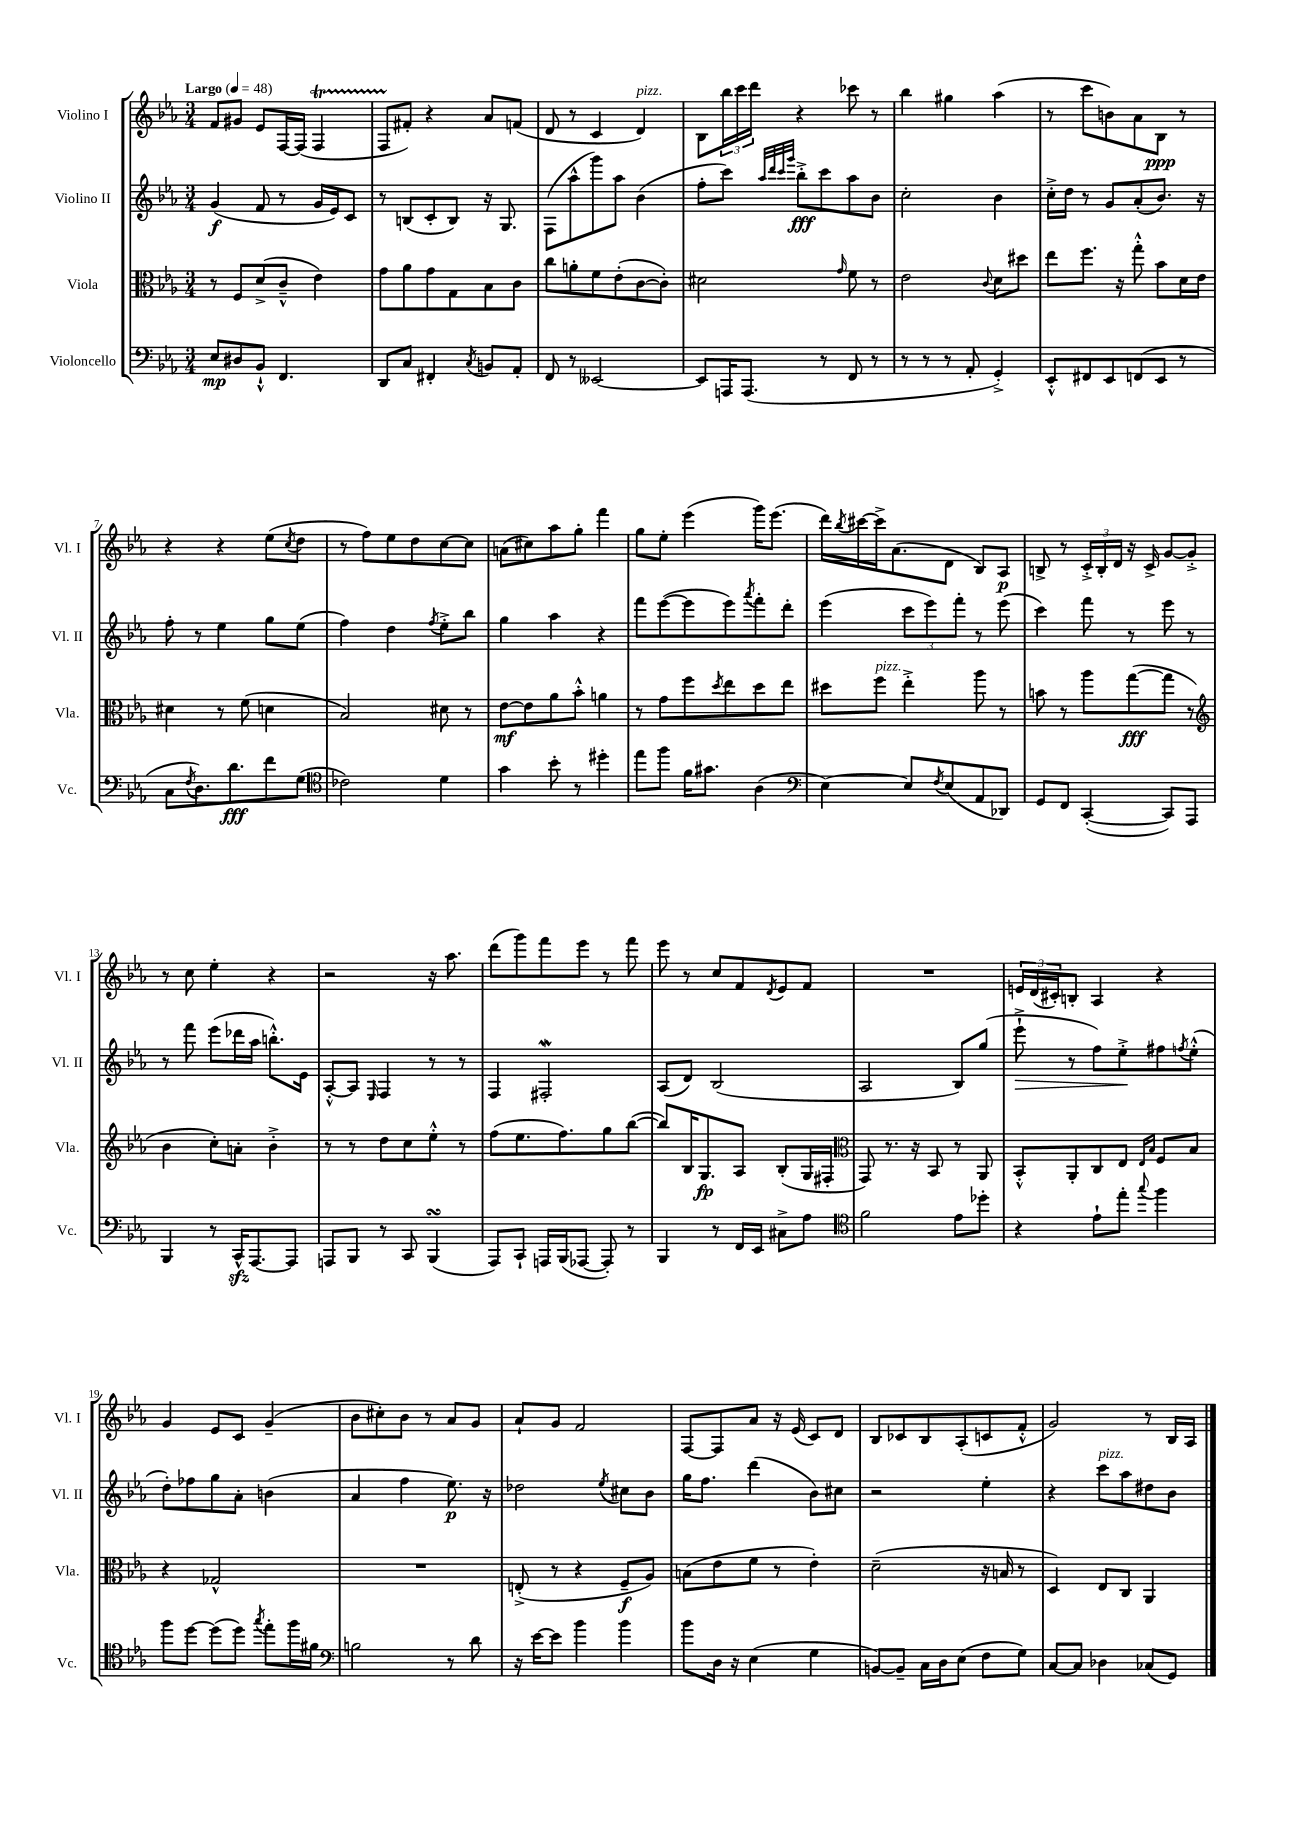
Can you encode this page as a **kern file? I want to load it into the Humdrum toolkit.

**kern	**kern	**kern	**kern
*staff4	*staff3	*staff2	*staff1
*clefF4	*clefC3	*clefG2	*clefG2
*k[b-e-a-]	*k[b-e-a-]	*k[b-e-a-]	*k[b-e-a-]
*M3/4	*M3/4	*M3/4	*M3/4
*MM48	*MM48	*MM48	*MM48
8E-/L	8r	(4g/	8f/L
8D#/	8F/L	.	8g#/J
8BB-`^^/J	(8d^/	8f/	8e-/L
4.FF/	8c~^^/J	8r	[16F/L
.	.	.	(16F/]JJ
.	4e-\)	16g/LL	4F/
.	.	16e-/J)	.
.	.	8c/J	.
=	=	=	=
8DD/L	8g\L	8r	8F/L
8C/J	8a-\	(8B/L	8f#'/J)
4FF#'/	8g\	8c'/	4r
.	8G\	8B/J)	.
8qC/	.	.	.
8BB/L	8B-\	16r	8a-/L
.	.	8.G/	.
8AA-'/J	8c\J	.	(8f/J
=	=	=	=
8FF/	8cc\L	(8F\L	8d/
8r	8a'\	8aa-^^\	8r
[2EE--/	8f\	8ggg\)	4c/
.	(8e-'\	8aa-\J	.
.	[8c\	(4b-\	4d/)
.	8c'\]J)	.	.
=	=	=	=
8EE--/]L	2d#\	8ff'\L	8B-\L
16AAA/K	.	8ccc\J)	24bb-\L
.	.	.	24ccc\
(8.AAA/J	.	.	.
.	.	.	24ddd\JJ
.	.	32qqaa-/LLL	.
.	.	32qqddd/	.
.	.	32qqccc/	.
.	.	32qqggg/JJJ	.
.	.	8bb-'^\L	4r
8r	.	8ccc\	.
.	16qqg/	.	.
8FF/	8f\	8aa-\	8ccc-\
8r	8r	8b-\J	8r
=	=	=	=
8r	2e-\	2cc'\	4bb-\
8r	.	.	.
8r	.	.	4gg#\
8AA-'/	.	.	.
.	8qqc/	.	.
4GG'^/)	8d\L	4b-\	(4aa-\
.	8dd#\J	.	.
=	=	=	=
8EE-'^^/L	8ee-\L	16cc'^\LL	8r
.	.	16dd\JJ	.
8FF#/	8.ff\J	8r	8ccc\L
8EE-/	.	8g/L	8b\)
.	16r	.	.
(8FF/	8gg'^^\	(8a-'/	8a-\
8EE-/J	8b-\L	8.b-/J)	8B-\J
8r	16d\L	.	8r
.	16e-\JJ	16r	.
=	=	=	=
8C\L	4d#\	8ff'\	4r
8qF/	.	.	.
8.D\)	.	8r	.
.	8r	4ee-\	4r
8.d\	.	.	.
.	(8f\	.	.
8f\	4d\	8gg\L	(8ee-\L
.	.	.	8qcc/
(8G\J	.	(8ee-\J	8dd\J
=	=	=	=
*clefC4	*	*	*
2c-\)	2B-/)	4ff\)	8r
.	.	.	8ff\L)
.	.	4dd\	8ee-\
.	.	.	8dd\
.	.	8qff/	.
4d\	8d#\	8ee-'^\L	[8cc\
.	8r	8bb-\J	8cc\]J
=	=	=	=
4g\	[8e-\L	4gg\	(8a\L
.	8e-\]	.	8cc#\)
8b-'\	8a-\	4aa-\	8aa-\
8r	8b-'^^\J	.	8gg'\J
4dd#'\	4a\	4r	4fff\
=	=	=	=
8ee-\L	8r	8fff\L	8gg\L
8ff\J	8g\L	([8eee-\	8ee-'\J
16f\LK	8ff\	8eee-\]	(4eee-\
8.g#\J	.	.	.
.	8qdd/	.	.
.	8ee-\	8eee-\)	.
.	.	8qaaa-/	.
(4A-\	8dd\	8fff'\	16ggg\LK)
.	.	.	(8.eee-\J
.	8ee-\J	8ddd'\J	.
=	=	=	=
*clefF4	*	*	*
[4E-\)	8dd#\L	(4eee-\	16ddd\LL)
.	.	.	8qbb-/
.	.	.	[16ccc#\
.	8ff\J	.	16ccc#^\]J
.	.	.	(8.a-\
8E-/]L	4ee-'^\	12ccc\L	.
.	.	12eee-\)	.
8qF/	.	.	.
(8E-/	.	.	8d\J
.	.	12fff'\J	.
8AA-/	8aa-\	8r	8B-/L)
8DD-/J)	8r	(8eee-\	8A-/J
=	=	=	=
8GG/L	8b\	4ccc\)	8B^/
8FF/J	8r	.	8r
([4CC'/	8aa-\L	8fff\	24c'^/LL
.	.	.	24B'/
.	.	.	24d/JJ
.	([8gg\	8r	16r
.	.	.	16c^/
8CC/]L)	8gg\]J	8eee-\	[8g/L
8AAA-/J	8r	8r	8g'^/]J
=	=	=	=
*	*clefG2	*	*
4BBB-/	4b-\	8r	8r
.	.	8fff\	8cc\
8r	8cc'\L)	(8eee-\L	4ee-'\
16CC^^/LK	8a'\J	16ddd-\L	.
[8.AAA-/	.	16aa-\JJ	.
.	4b-'^\	8.bb'^^\L)	4r
8AAA-/]J	.	.	.
.	.	16e-\Jk	.
=	=	=	=
8AAA/L	8r	[8A-'^^/L	2r
8BBB-/J	8r	8A-/]J	.
.	.	16qqE-/	.
8r	8dd\L	4F/	.
8CC/	8cc\	.	.
(4BBB-/	8ee-'^^\J	8r	16r
.	.	.	8.aa-\
.	8r	8r	.
=	=	=	=
8AAA-/L)	(8ff\L	4F/	(8ddd\L
8CC`/J	8.ee-\	.	8ggg\)
16AAA/LL	.	2F#'/	8fff\
(16BBB-/J	8.ff\)	.	.
[8AAA-/J	.	.	8eee-\J
8AAA-'/])	8gg\	.	8r
8r	([8bb-\J	.	8fff\
=	=	=	=
4BBB-/	8bb-/]L)	(8A-/L	8eee-\
.	16B-/K	8d/J)	8r
.	8.G/	.	.
8r	.	(2B-/	8cc/L
16FF/LL	8A-/J	.	8f/
16EE-/JJ	.	.	.
.	.	.	8qd/
8C#^\L	(8B-'/L	.	8e-/
8A-\J	16G/L	.	8f/J
.	16F#'/JJ	.	.
=	=	=	=
*clefC4	*clefC3	*	*
2f\	8GG/)	2A-/	2.r
.	8.r	.	.
.	16r	.	.
.	8BB-/	.	.
8e-\L	8r	8B-/L)	.
8dd-'\J	8AA-/	(8gg/J	.
=	=	=	=
4r	8BB-'^^/L	8eee-`^\	24e/LL
.	.	.	(24d/
.	.	.	24c#'/J)
.	8AA-'/	8r	8B'/J
8e-`\L	8C/	8ff\L)	4A-/
8ee-'\J	8E-/J	8ee-'^\	.
.	16qqE-/LL	.	.
8qqgg/	16qqB-/JJ	.	.
4ff\	8F/L	8ff#\	4r
.	.	8qff/	.
.	8B-/J	(8ee-'^^\J	.
=	=	=	=
8ff\L	4r	8dd'\L)	4g/
[8dd\J	.	8ff-\	.
(8dd\]L	2G-^^/	8gg\	8e-/L
8dd\J)	.	8a-'\J	8c/J
8qgg/	.	.	.
8ee-'\L	.	(4b\	(4g~/
16ff\L	.	.	.
16f#\JJ	.	.	.
=	=	=	=
*clefF4	*	*	*
2B\	2.r	4a-/	8b-\L
.	.	.	8cc#'\)
.	.	4ff\	8b-\J
.	.	.	8r
8r	.	8.ee-\)	8a-/L
8d\	.	.	8g/J
.	.	16r	.
=	=	=	=
16r	(8E'^/	2dd-\	8a-`/L
[16e-\LK	.	.	.
8e-\]J	8r	.	8g/J
4b-\	4r	.	2f/
.	.	8qee-/	.
4b-\	8F~/L	8cc#\L	.
.	8A-/J)	8b-\J	.
=	=	=	=
8b-\L	(8B\L	16gg\LK	[8F/L
.	.	8.ff\J	.
16D\Jk	8e-\	.	8F/]
16r	.	.	.
(4E-\	8f\J	(4ddd\	8a-/J
.	8r	.	16r
.	.	.	(16e-/
4G\	4e-'\)	8b-\L)	8c/L)
.	.	8cc#\J	8d/J
=	=	=	=
[8BB/L)	(2d~\	2r	8B-/L
8BB~/]J	.	.	8c-/
16C\LL	.	.	8B-/
16D\J	.	.	.
(8E-\J	.	.	(8A-'/
8F\L	16r	4ee-'\	8c/
.	16B/	.	.
8G\J)	8r	.	8f'^^/J
=	=	=	=
[8C/L	4D/)	4r	2g/)
8C/]J	.	.	.
4D-\	8E-/L	8ccc\L	.
.	8C/J	8aa-\	.
(8C-/L	4AA-/	8dd#\	8r
8GG/J)	.	8b-\J	16B-/LL
.	.	.	16A-/JJ
==	==	==	==
*-	*-	*-	*-
